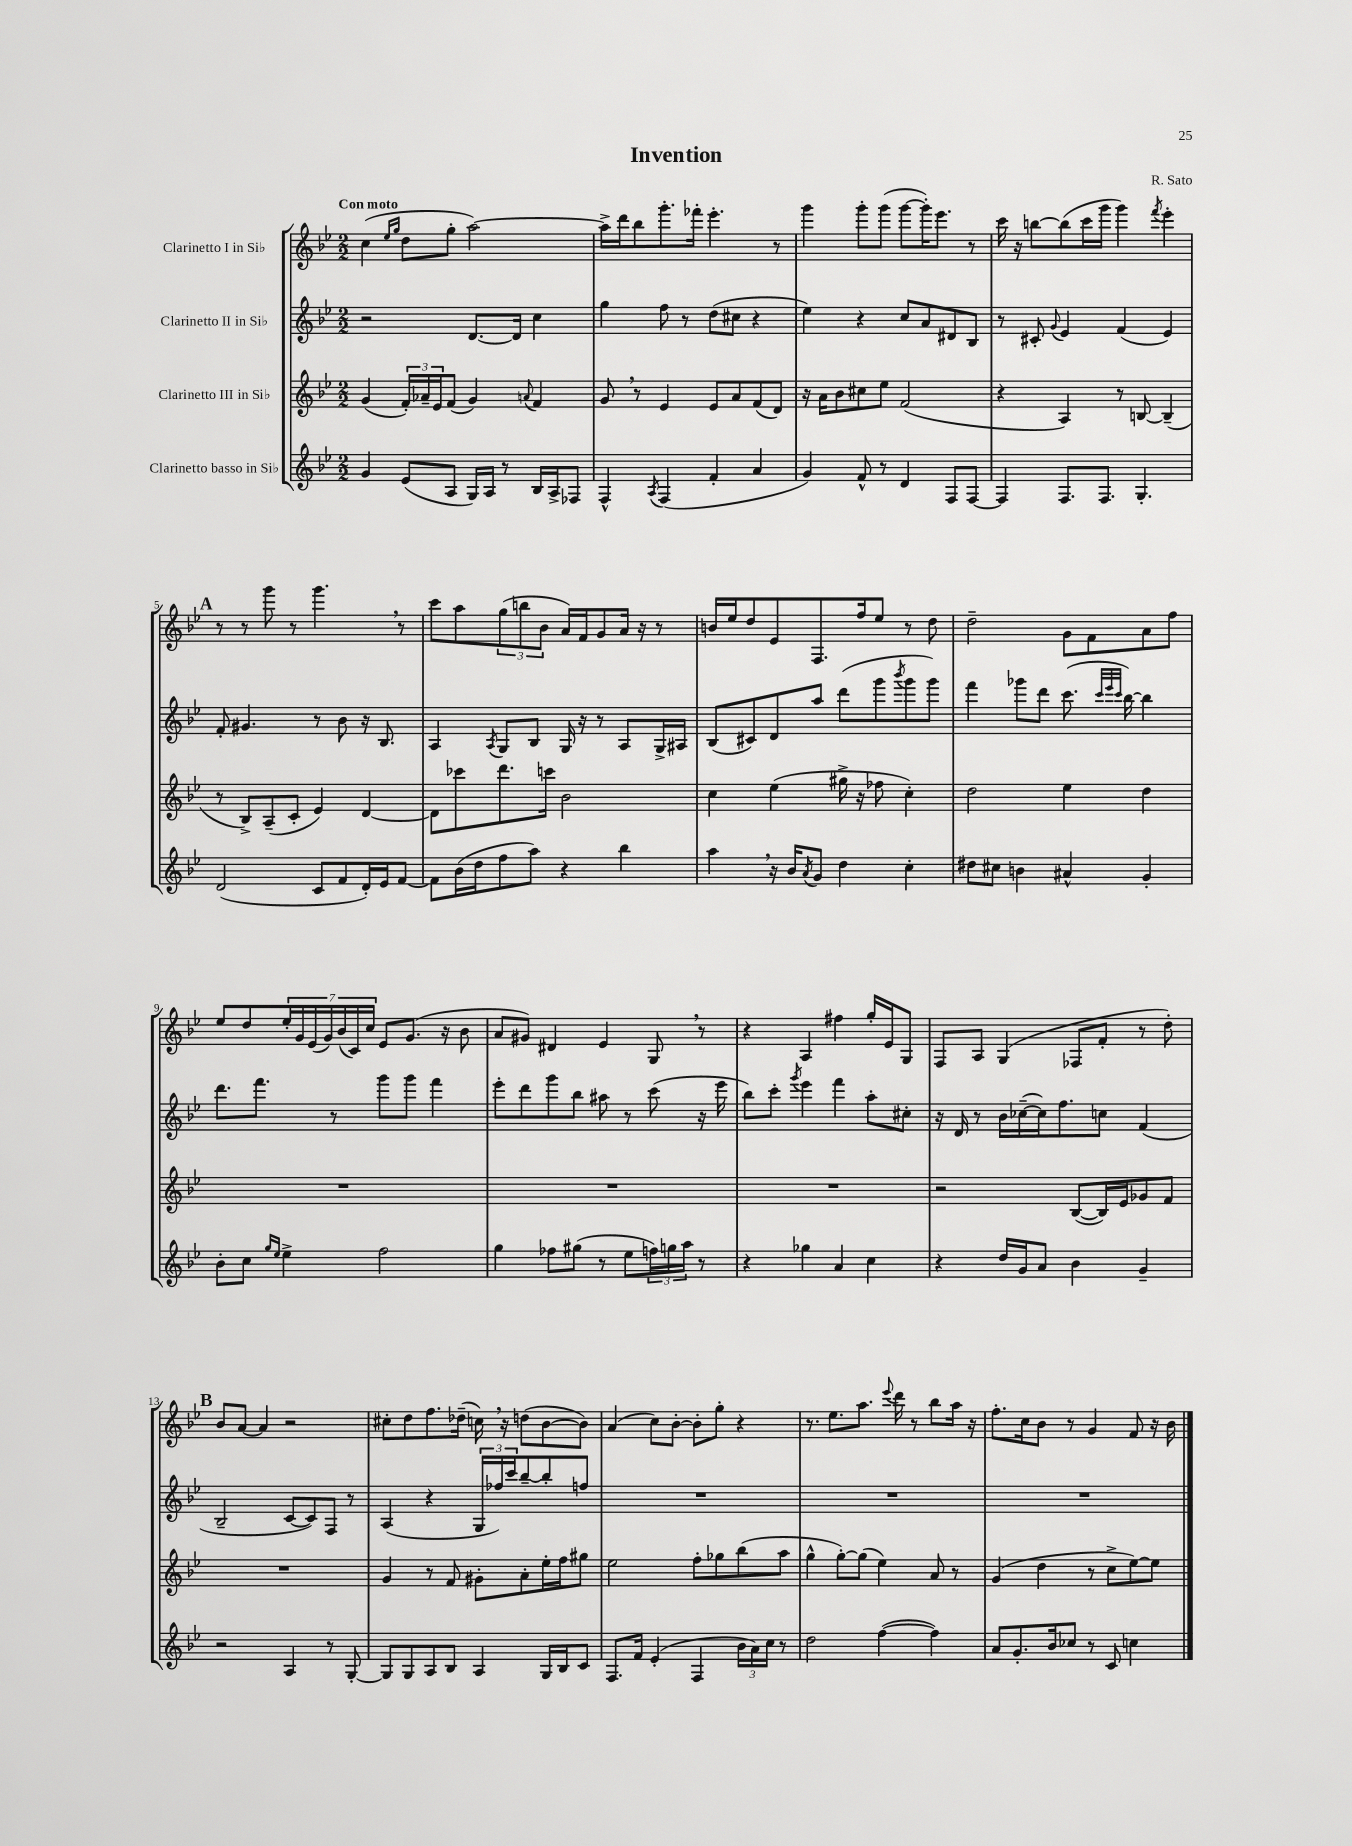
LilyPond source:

\header { title = "Invention" composer = "R. Sato" }
<<
\new StaffGroup <<
\new Staff = "s0" \with { instrumentName = "Clarinetto I in Sib" } {
    \clef treble \key bes \major \numericTimeSignature \time 2/2 \tempo "Con moto"
    c''4( \grace { ees''16 g''16 } d''8 g''8-. a''2~) |
    a''16-> d'''16 bes''8 g'''8.-. fes'''16-. ees'''4.-. r8 |
    g'''4 g'''8-. g'''8( g'''8~ g'''16-.) ees'''8. r8 |
    c'''16 r16 b''8~ b''8( c'''16 g'''16 g'''4) \acciaccatura { f'''8 } ees'''4-. |
    \mark \markup { \bold "A" } r8 r8 g'''8 r8 g'''4. \breathe r8 |
    c'''8 a''8 \tuplet 3/2 { g''8( b''8 bes'8 } a'16) f'16 g'8 a'16 r16 r8 |
    b'16 ees''16 d''8 ees'8 f8. f''16 ees''8 r8 d''8 |
    d''2-- g'8 f'8 a'8 f''8 |
    ees''8 d''8 \tuplet 7/4 { ees''16-. g'16 ees'16( g'16) bes'16( c'16) c''16 } ees'8 g'8.( r16 bes'8 |
    a'8 gis'8) dis'4 ees'4 g8 \breathe r8 |
    r4 a4 fis''4 g''16-. ees'16 g8 |
    f8 a8 g4( fes8 f'8-. r8 d''8-.) |
    \mark \markup { \bold "B" } bes'8 a'8~ a'4 r2 |
    cis''8-. d''8 f''8. des''16--( c''16) \breathe r16 d''8( bes'8~ bes'8) |
    a'4( c''8) bes'8~-. bes'8-. g''8-. r4 |
    r8. ees''8. a''8. \appoggiatura { ees'''8 } d'''16 r8 bes''8 a''16 r16 |
    f''8.-. c''16 bes'8 r8 g'4 f'8 r16 bes'16 \bar "|." |
}
\new Staff = "s1" \with { instrumentName = "Clarinetto II in Sib" } {
    \clef treble \key bes \major \numericTimeSignature \time 2/2
    r2 d'8.~ d'16 c''4 |
    g''4 f''8 r8 d''8( cis''8 r4 |
    ees''4) r4 c''8 a'8 dis'8 bes8 |
    r8 cis'8-. \appoggiatura { g'8 } ees'4 f'4( ees'4) |
    \mark \markup { \bold "A" } f'8-. gis'4. r8 bes'8 r16 bes8. |
    a4 \acciaccatura { a8 } g8 bes8 g16 r16 r8 a8 g16-> ais16 |
    bes8( cis'8) d'8 a''8 d'''8( g'''8 \acciaccatura { bes'''8 } g'''8 g'''8) |
    f'''4 ges'''8 d'''8 c'''8.( \grace { c'''32 ees'''32 c'''32 } bes''16~) bes''4 |
    d'''8. f'''8. r8 g'''8 g'''8 f'''4 |
    ees'''8-. d'''8 g'''8 bes''8 ais''8 r8 c'''8( r16 ees'''16 |
    bes''8) c'''8-. \acciaccatura { g'''8 } ees'''4 f'''4 a''8-. cis''8-. |
    r16 d'16 r8 bes'16 ces''16~--( ces''16) f''8. c''8 f'4( |
    \mark \markup { \bold "B" } bes2-- c'8~ c'8) f8 r8 |
    a4( r4 \tuplet 3/2 { g16 fes''16) c'''16 } bes''8~-- bes''8-. f''8 |
    R1 |
    R1 |
    R1 \bar "|." |
}
\new Staff = "s2" \with { instrumentName = "Clarinetto III in Sib" } {
    \clef treble \key bes \major \numericTimeSignature \time 2/2
    g'4( \tuplet 3/2 { f'16-.) aes'16-- ees'16 } f'8( g'4) \appoggiatura { a'8 } f'4 |
    g'8 \breathe r8 ees'4 ees'8 a'8 f'8( d'8) |
    r16 a'16 bes'8 cis''8 ees''8 f'2( |
    r4 a4) r8 b8~ b4--( |
    \mark \markup { \bold "A" } r8 bes8->) a8--( c'8-. ees'4) d'4~ |
    d'8 ces'''8 d'''8. c'''16 bes'2 |
    c''4 ees''4( gis''16-> r16 fes''8 c''4-.) |
    d''2 ees''4 d''4 |
    R1 |
    R1 |
    R1 |
    r2 bes8~( bes16) ees'16 ges'8 f'8 |
    \mark \markup { \bold "B" } R1 |
    g'4 r8 f'8 gis'8-. a'8-. ees''16-. f''16 gis''8 |
    ees''2 f''8-. ges''8 bes''8( a''8 |
    g''4-^ g''8~-.) g''8( ees''4) a'8 r8 |
    g'4( d''4 r8 c''8-> ees''8~) ees''8 \bar "|." |
}
\new Staff = "s3" \with { instrumentName = "Clarinetto basso in Sib" } {
    \clef treble \key bes \major \numericTimeSignature \time 2/2
    g'4 ees'8( a8 g16) a16 r8 bes16 a16-> fes8 |
    f4-^ \acciaccatura { a8 } f4( f'4-. a'4 |
    g'4) f'8-^ r8 d'4 f8 f8~ |
    f4 f8. f8. g4.-. |
    \mark \markup { \bold "A" } d'2( c'8 f'8 d'16-.) ees'16 f'8~ |
    f'8 bes'16( d''16 f''8 a''8) r4 bes''4 |
    a''4 \breathe r16 bes'16 \acciaccatura { a'8 } g'8 d''4 c''4-. |
    dis''8 cis''8 b'4 ais'4-^ g'4-. |
    bes'8-. c''8 \grace { g''16 ees''16 } ees''4-> f''2 |
    g''4 fes''8 gis''8( r8 ees''8 \tuplet 3/2 { f''16) g''16 a''16 } r8 |
    r4 ges''4 a'4 c''4 |
    r4 d''16 g'16 a'8 bes'4 g'4-- |
    \mark \markup { \bold "B" } r2 a4 r8 g8~-. |
    g8 g8 a8 bes8 a4 g16 bes16 c'8 |
    f8. f'16 ees'4-.( f4 \tuplet 3/2 { bes'16 a'16) c''16 } r8 |
    d''2 f''4~( f''4) |
    a'8 g'8.-. bes'16 ces''8 r8 c'8 c''4 \bar "|." |
}
>>
>>
